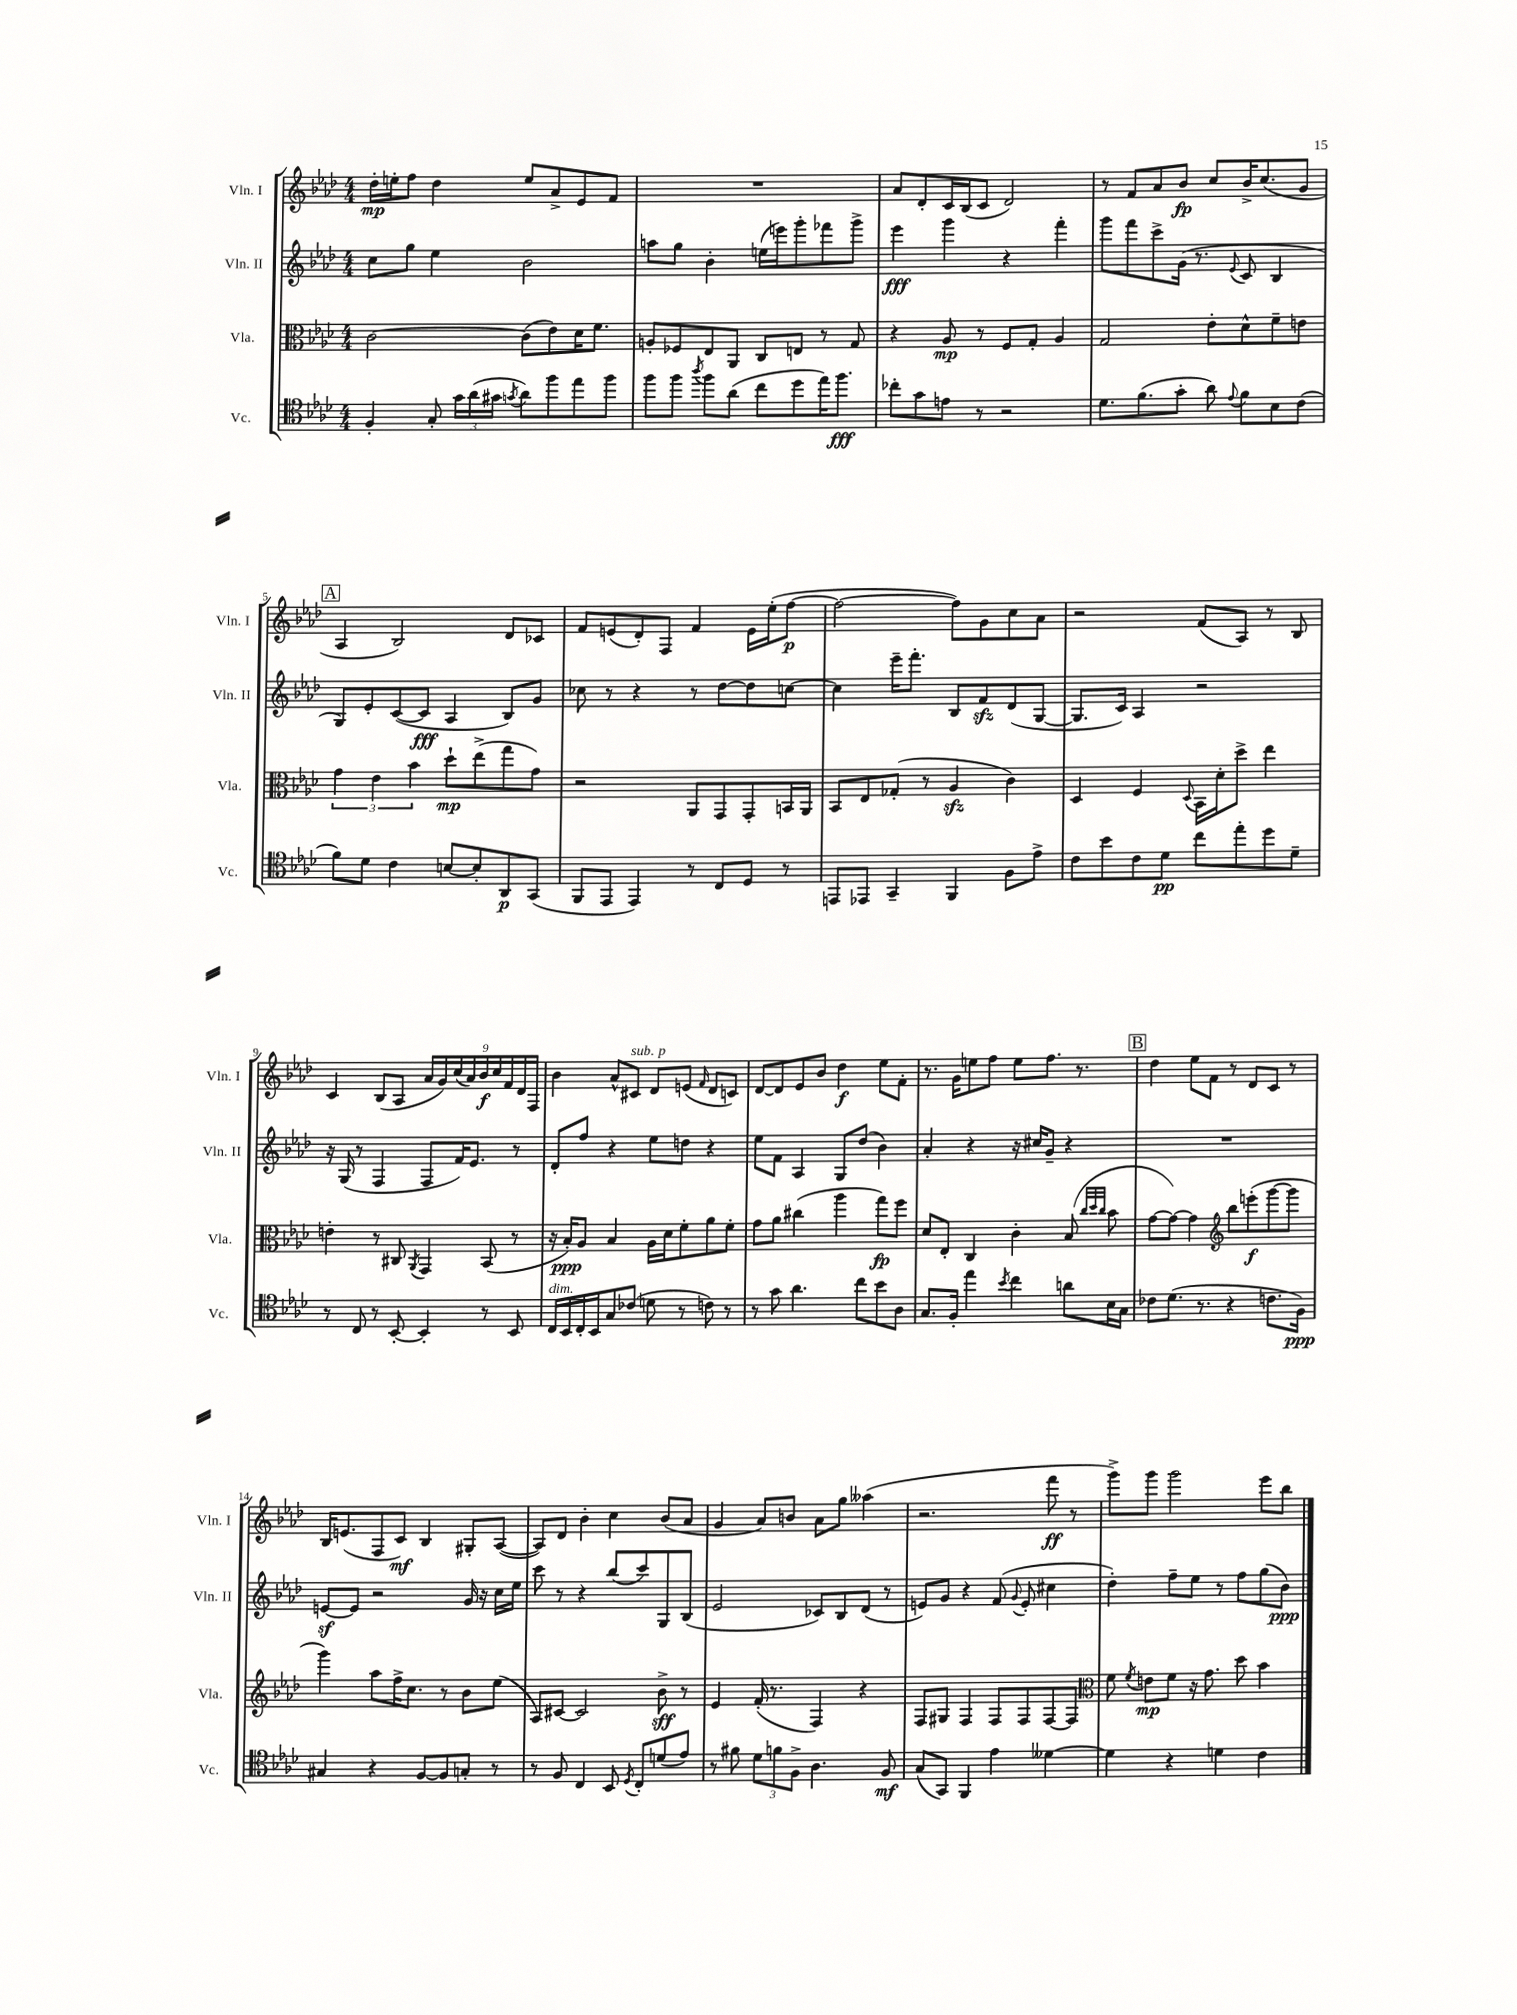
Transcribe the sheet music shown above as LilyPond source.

<<
\new StaffGroup <<
\new Staff = "s0" \with { instrumentName = "Vln. I" shortInstrumentName = "Vln. I" } {
    \clef treble \key aes \major \numericTimeSignature \time 4/4
    \autoBeamOff des''16[-.\mp e''16-. f''8] des''4 e''8[ aes'8-> ees'8 f'8] |
    R1 |
    aes'8[ des'8-. c'16 bes16( c'8] des'2) |
    r8 f'8[ aes'8 bes'8]\fp c''8[ bes'16-> c''8.( g'8] |
    \mark \markup { \box "A" } aes4 bes2) des'8[ ces'8] |
    f'8[ e'8( des'8-.) f8] f'4 e'16[ ees''16-.( f''8]~\p |
    f''2~ f''8[) g'8 c''8 aes'8] |
    r2 f'8[( aes8]) r8 bes8 |
    c'4 bes8[( aes8] \tuplet 9/8 { aes'16[ g'16) c''16( aes'16) bes'16\f c''16 f'16 des'16 f16] } |
    bes'4 aes'8[-^ cis'8]^\markup { \italic "sub. p" } des'8[ e'8]( \grace { f'16 } des'8[ c'8]) |
    des'8[~ des'8 ees'8 bes'8] des''4\f ees''8[ f'8]-. |
    r8. g'16[ e''8 f''8] e''8[ f''8.] r8. |
    \mark \markup { \box "B" } des''4 ees''8[ f'8] r8 des'8[ c'8] r8 |
    bes16[ e'8.( f8 c'8]\mf) bes4 gis8[-. aes8]~( |
    aes8[) des'8] bes'4-. c''4 bes'8[( aes'8] |
    g'4 aes'8[) b'8] aes'8[ g''8] aeses''4( |
    r2. f'''8\ff r8 |
    g'''8[->) g'''8] g'''2 ees'''8[ bes''8] \bar "|." |
}
\new Staff = "s1" \with { instrumentName = "Vln. II" shortInstrumentName = "Vln. II" } {
    \clef treble \key aes \major \numericTimeSignature \time 4/4
    \autoBeamOff c''8[ g''8] ees''4 bes'2 |
    a''8[ g''8] bes'4-. e''16[( e'''16) g'''8-. fes'''8 g'''8]-> |
    ees'''4\fff g'''4 r4 f'''4-. |
    g'''8[ f'''8 c'''8-> g'16]( r8. \appoggiatura { ees'8 } c'8 bes4 |
    \mark \markup { \box "A" } g8[) ees'8-. c'8~( c'8]\fff aes4 bes8[) g'8] |
    ces''8 r8 r4 r8 des''8[~ des''8 c''8]~ |
    c''4 ees'''16[-- f'''8.]-. bes8[ f'8\sfz des'8( g8]~ |
    g8.[ c'16]) aes4 r2 |
    r16 g16( r8 f4 f8[ f'16) ees'8.] r8 |
    des'8[-. f''8] r4 ees''8[ d''8] r4 |
    ees''8[ f'8] aes4 g8[ des''8]( bes'4) |
    aes'4-. r4 r16 cis''16[ g'8]-- r4 |
    \mark \markup { \box "B" } R1 |
    e'8[~\sf e'8] r2 g'16 r16 c''16[ ees''16] |
    c'''8 r8 r4 bes''8[( c'''8) g8 bes8]( |
    ees'2 ces'8[) bes8 des'8]( r8 |
    e'8[) g'8] r4 f'8( \appoggiatura { g'8 } e'8-. cis''4 |
    des''4-.) f''8[-- ees''8] r8 f''8[ g''8( bes'8]\ppp) \bar "|." |
}
\new Staff = "s2" \with { instrumentName = "Vla." shortInstrumentName = "Vla." } {
    \clef alto \key aes \major \numericTimeSignature \time 4/4
    \autoBeamOff c'2~ c'8[( ees'8) des'16 f'8.] |
    a8[-. fes8 ees8 aes,8] c8[ e8] r8 g8 |
    r4 aes8\mp r8 f8[ g8]-. aes4 |
    g2 ees'8[-. des'8-^ f'8-- e'8] |
    \mark \markup { \box "A" } \tuplet 3/2 { g'4 ees'4 bes'4 } des''8[-!\mp ees''8->( g''8 g'8]) |
    r2 aes,8[ g,8 g,8-. b,16 aes,16] |
    bes,8[ ees8 ges8]-.( r8 aes4\sfz c'4) |
    des4 f4 \appoggiatura { des8 } bes,16[ des'16-. des''8]-> ees''4 |
    e'4-. r8 cis8 \acciaccatura { aes,8 } g,4 bes,8( r8 |
    r16 bes16[-.\ppp) aes8] bes4 aes16[ des'16 f'8-. aes'8 f'8]-. |
    g'8[ aes'8] cis''4( aes''4 g''8[\fp) f''8] |
    des'8[ ees8]-. c4 c'4-. bes8( \grace { c''32[ des''32 c''32] } bes'8 |
    \mark \markup { \box "B" } g'8[~ g'8]~) g'4 \clef treble bes''8[ e'''8-.\f( g'''8~ g'''8] |
    g'''4) aes''8[ f''16-> c''8.] r8 bes'8[ ees''8]( |
    aes8[) cis'8]~ cis'2 bes'8->\sff r8 |
    ees'4 f'16-.( r8. f4) r4 |
    f8[ gis8] f4 f8[ f8 f8~ f8] |
    \clef alto f'8 \acciaccatura { f'8 } e'8[\mp f'8] r16 g'8. des''8 bes'4 \bar "|." |
}
\new Staff = "s3" \with { instrumentName = "Vc." shortInstrumentName = "Vc." } {
    \clef tenor \key aes \major \numericTimeSignature \time 4/4
    \autoBeamOff f4-. g8-. \tuplet 3/2 { g'16[ aes'16( gis'16] } \acciaccatura { g'8 } aes'8[) f''8 ees''8 f''8] |
    f''8[ f''8] \acciaccatura { aes''8 } f''8[ aes'8]( c''8[ des''8 ees''16) f''8.]\fff |
    ces''8[-. g'8 e'8] r8 r2 |
    des'8.[ f'8.( g'8]-. aes'8) \appoggiatura { ees'8 } f'8[ bes8 c'8]( |
    \mark \markup { \box "A" } f'8[) des'8] c'4 b8[~ b8-. aes,8\p g,8]( |
    f,8[ ees,8] ees,4) r8 c8[ des8] r8 |
    e,8[ ees,8] g,4-- f,4 f8[ ees'8]-> |
    c'8[ bes'8 c'8 des'8]\pp c''8[ ees''8-. des''8 des'8]-- |
    r8 c8 r8 bes,8~-. bes,4-. r8 bes,8 |
    c16[^\markup { \italic "dim." } bes,16 c16-. bes,16 g8 ces'8]( d'8 r8 c'8) r8 |
    r8 g'8 aes'4. c''8[ bes'8 aes8] |
    g8.[ f16]-. ees''4 \acciaccatura { bes'8 } c''4 a'8[ bes16 g16] |
    \mark \markup { \box "B" } ces'8[ des'8.]( r8. r4 c'8.[ f16]\ppp) |
    gis4 r4 f8[~ f8 g8]-. r8 |
    r8 f8 c4 bes,8 \acciaccatura { des8 } c8[-. d'8( ees'8]) |
    r8 fis'8 \tuplet 3/2 { des'8[ f'8 f8]-> } aes4. f8\mf |
    g8[( g,8]) f,4 ees'4 deses'4~ |
    deses'4 r4 d'4 c'4 \bar "|." |
}
>>
>>
